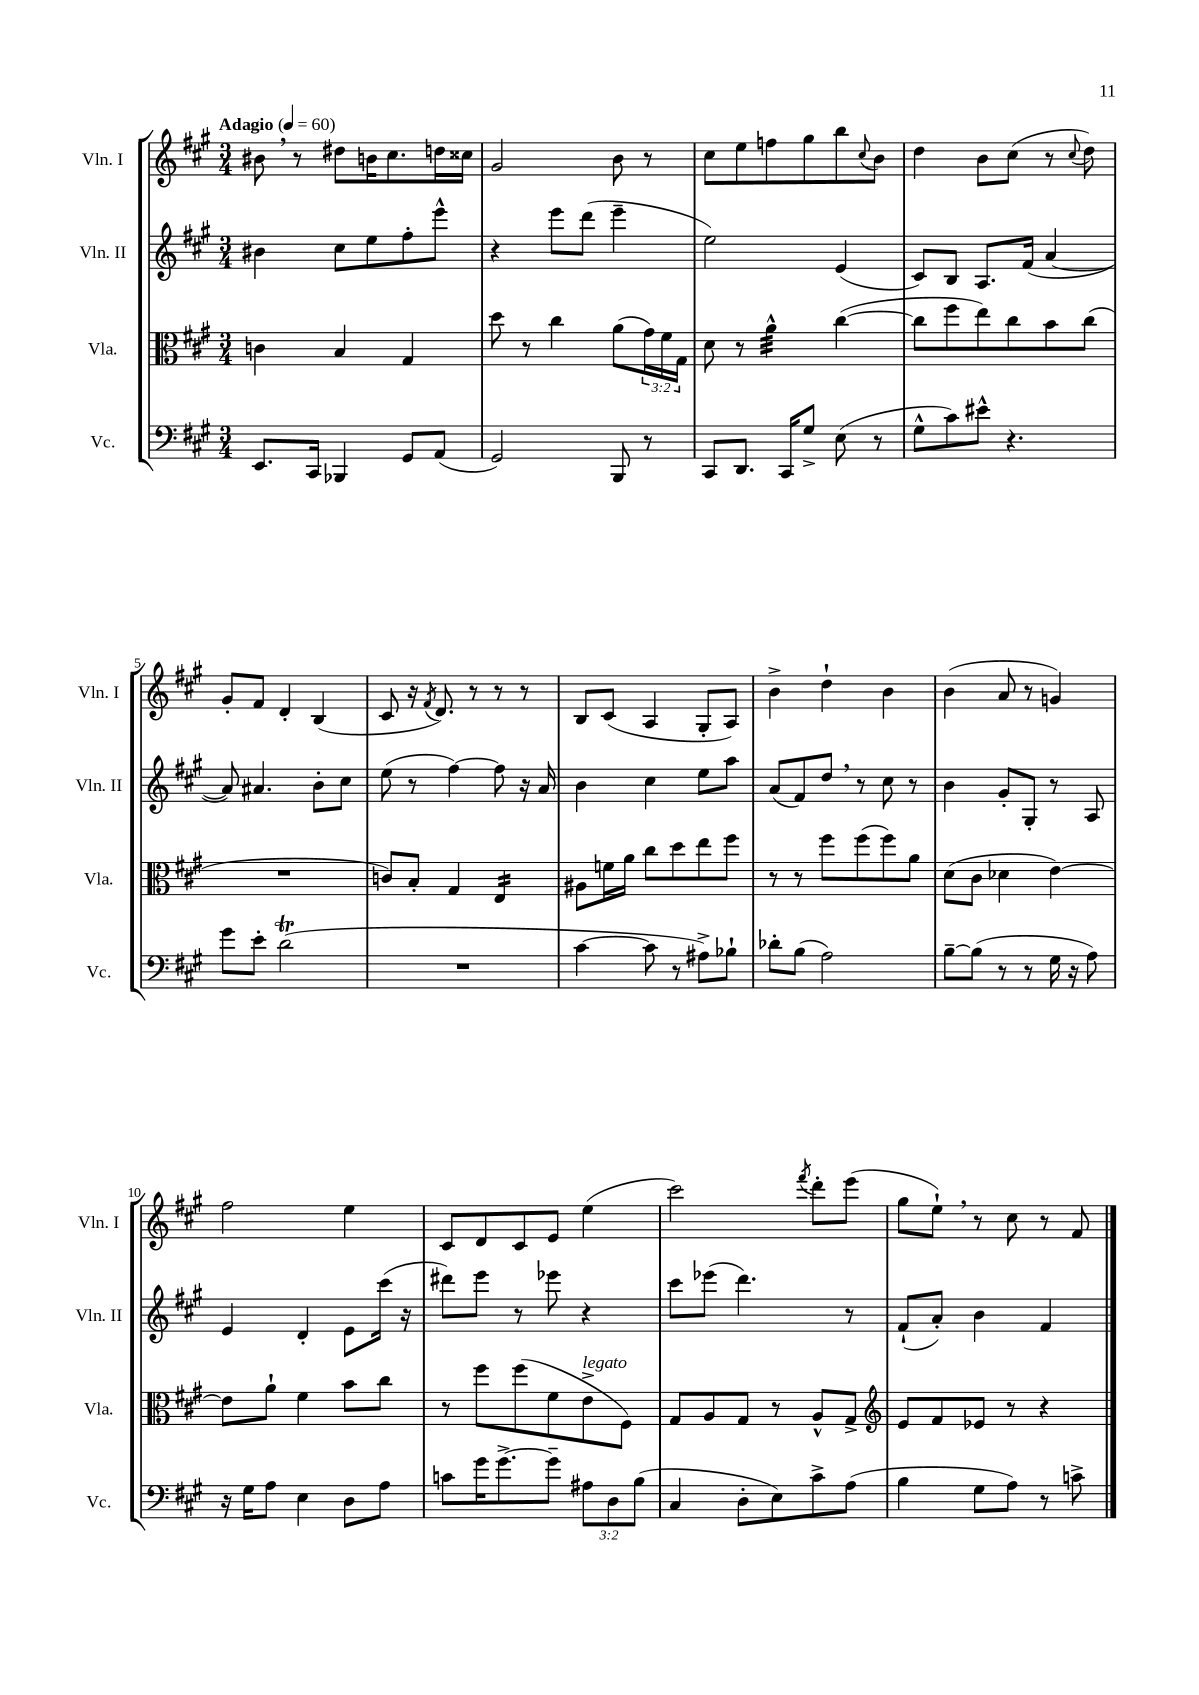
<<
\new StaffGroup <<
\new Staff = "s0" \with { instrumentName = "Vln. I" shortInstrumentName = "Vln. I" } {
    \clef treble \key a \major \numericTimeSignature \time 3/4 \tempo "Adagio" 4 = 60
    bis'8 \breathe r8 dis''8 b'16 cis''8. d''16 cisis''16 |
    gis'2 b'8 r8 |
    cis''8 e''8 f''8 gis''8 b''8 \appoggiatura { cis''8 } b'8 |
    d''4 b'8 cis''8( r8 \appoggiatura { cis''8 } d''8) |
    gis'8-. fis'8 d'4-. b4( |
    cis'8 r16 \acciaccatura { fis'8 } d'8.) r8 r8 r8 |
    b8 cis'8( a4 gis8-. a8) |
    b'4-> d''4-! b'4 |
    b'4( a'8 r8 g'4) |
    fis''2 e''4 |
    cis'8 d'8 cis'8 e'8 e''4( |
    cis'''2) \acciaccatura { fis'''8 } d'''8-. e'''8( |
    gis''8 e''8-!) \breathe r8 cis''8 r8 fis'8 \bar "|." |
}
\new Staff = "s1" \with { instrumentName = "Vln. II" shortInstrumentName = "Vln. II" } {
    \clef treble \key a \major \numericTimeSignature \time 3/4
    bis'4 cis''8 e''8 fis''8-. e'''8-^ |
    r4 e'''8 d'''8( e'''4-- |
    e''2) e'4( |
    cis'8) b8 a8. fis'16( a'4~ |
    a'8) ais'4. b'8-. cis''8 |
    e''8( r8 fis''4~) fis''8 r16 a'16 |
    b'4 cis''4 e''8 a''8 |
    a'8( fis'8) d''8 \breathe r8 cis''8 r8 |
    b'4 gis'8-. gis8-. r8 a8 |
    e'4 d'4-. e'8 cis'''16( r16 |
    dis'''8) e'''8 r8 ees'''8 r4 |
    cis'''8 ees'''8( d'''4.) r8 |
    fis'8-!( a'8-.) b'4 fis'4 \bar "|." |
}
\new Staff = "s2" \with { instrumentName = "Vla." shortInstrumentName = "Vla." } {
    \clef alto \key a \major \numericTimeSignature \time 3/4 \override Staff.TupletNumber.text = #tuplet-number::calc-fraction-text
    c'4 b4 gis4 |
    d''8 r8 cis''4 a'8( \tuplet 3/2 { gis'16) fis'16 gis16 } |
    d'8 r8 a'4:32-^ cis''4~( |
    cis''8 fis''8 e''8) cis''8 b'8 cis''8( |
    R2. |
    c'8) b8-. gis4 e4:16 |
    ais8 f'16 a'16 cis''8 d''8 e''8 fis''8 |
    r8 r8 fis''8 fis''8( fis''8) a'8 |
    d'8( cis'8 des'4 e'4~) |
    e'8 a'8-! fis'4 b'8 cis''8 |
    r8 fis''8 fis''8( fis'8 e'8->^\markup { \italic "legato" } fis8) |
    gis8 a8 gis8 r8 a8-^ gis8-> |
    \clef treble e'8 fis'8 ees'8 r8 r4 \bar "|." |
}
\new Staff = "s3" \with { instrumentName = "Vc." shortInstrumentName = "Vc." } {
    \clef bass \key a \major \numericTimeSignature \time 3/4 \override Staff.TupletNumber.text = #tuplet-number::calc-fraction-text
    e,8. cis,16 bes,,4 gis,8 a,8( |
    gis,2) b,,8 r8 |
    cis,8 d,8. cis,16 gis8-> e8( r8 |
    gis8-^ cis'8) eis'8-^ r4. |
    gis'8 e'8-. d'2\trill( |
    R2. |
    cis'4~ cis'8 r8 ais8->) bes8-! |
    des'8-. b8( a2) |
    b8~-- b8( r8 r8 gis16 r16 a8) |
    r16 gis16 a8 e4 d8 a8 |
    c'8 gis'16 gis'8.~-> gis'8-- \tuplet 3/2 { ais8 d8 b8( } |
    cis4 d8-. e8) cis'8-> a8( |
    b4 gis8 a8) r8 c'8-> \bar "|." |
}
>>
>>
